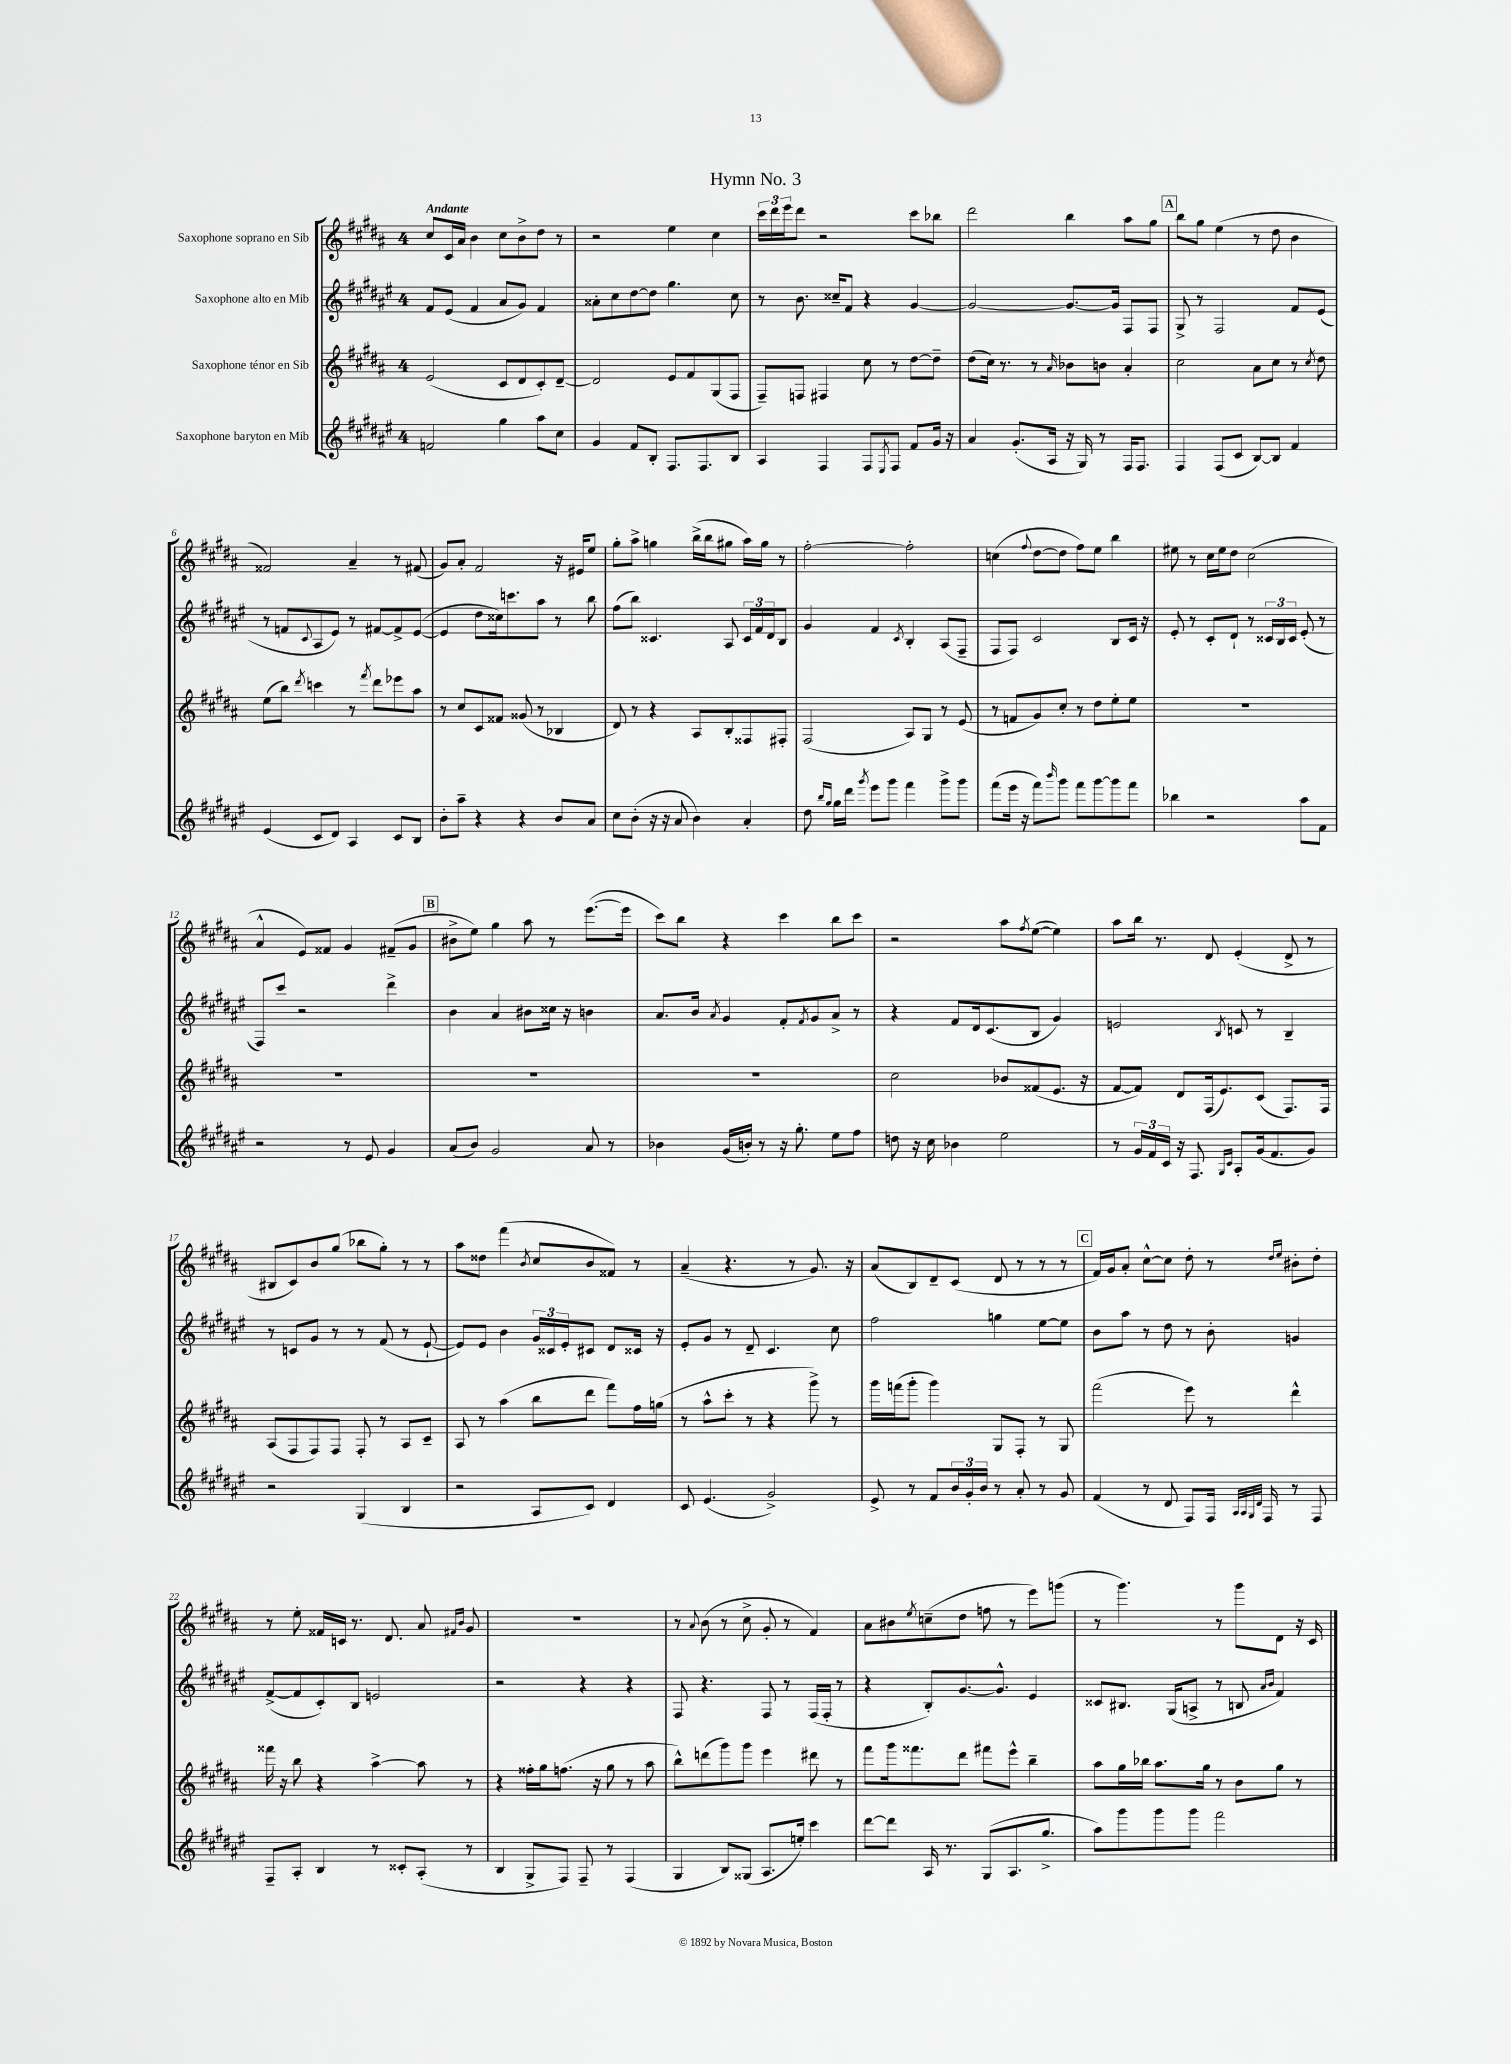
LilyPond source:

\header { title = "Hymn No. 3" }
<<
\new StaffGroup <<
\new Staff = "s0" \with { instrumentName = "Saxophone soprano en Sib" } {
    \clef treble \key b \major \once \override Staff.TimeSignature.style = #'single-digit \time 4/4 \tempo "Andante"
    cis''8 cis'16 ais'16 b'4 cis''8 b'8-> dis''8 r8 |
    r2 e''4 cis''4 |
    \tuplet 3/2 { cis'''16 dis'''16 e'''16 } dis'''8 r2 cis'''8 bes''8 |
    dis'''2 b''4 ais''8 gis''8 |
    \mark \markup { \box "A" } b''8 gis''8 e''4( r8 dis''8 b'4 |
    fisis'2) ais'4-- r8 fis'8( |
    gis'8) ais'8-. fis'2 r16 eis'16 e''8 |
    gis''8-. ais''8-> g''4 b''16->( b''16 gis''8 ais''16) gis''16 r8 |
    fis''2~-. fis''2-. |
    c''4( \appoggiatura { fis''8 } dis''8~ dis''8 fis''8) e''8 b''4 |
    eis''8 r8 cis''16 eis''16 dis''8 cis''2( |
    ais'4-^ e'8) fisis'8 gis'4 fis'8--( gis'8 |
    \mark \markup { \box "B" } bis'8-> e''8) gis''4 ais''8 r8 e'''8.~( e'''16 |
    cis'''8) b''8 r4 cis'''4 b''8 cis'''8 |
    r2 ais''8 \acciaccatura { fis''8 } e''8~( e''4) |
    ais''8 b''16 r8. dis'8 e'4-.( dis'8-> r8 |
    bis8 cis'8) b'8 gis''8( bes''8 gis''8-.) r8 r8 |
    ais''8 disis''8 fis'''4( \acciaccatura { b'8 } cis''8 b'8 fisis'8) r8 |
    ais'4--( r4. r8 gis'8.) r16 |
    ais'8( b8) dis'8-- cis'8( dis'8 r8 r8 r8 |
    \mark \markup { \box "C" } fis'16) gis'16 ais'8-. cis''8~-^ cis''8 dis''8-. r8 \grace { dis''16 e''16 } bis'8-. dis''8-. |
    r8 e''8-. fisis'16 c'16 r8. dis'8. ais'8 \grace { fis'16 b'16 } gis'8 |
    R1 |
    r8 \appoggiatura { ais'8 } b'8( r8 cis''8-> gis'8-. r8 fis'4) |
    ais'8 bis'8 \acciaccatura { e''8 } c''8--( dis''8 f''8 r8 e'''8) g'''8( |
    r8 gis'''4.) r8 gis'''8 dis'8 r16 cis'16 \bar "|." |
}
\new Staff = "s1" \with { instrumentName = "Saxophone alto en Mib" } {
    \clef treble \key fis \major \once \override Staff.TimeSignature.style = #'single-digit \time 4/4
    fis'8 eis'8( fis'4 ais'8 gis'8) fis'4 |
    aisis'8-. cis''8 dis''8~ dis''8 gis''4. cis''8 |
    r8 b'8. cisis''16-- fis'8 r4 gis'4~ |
    gis'2~ gis'8.~ gis'16 fis8 fis8 |
    \mark \markup { \box "A" } gis8-> r8 fis2 fis'8 eis'8( |
    r8 f'8 \appoggiatura { cis'8 } ais8 eis'8) r8 fis'8~ fis'8-> eis'8~( |
    eis'4 dis''8 cisis''16) c'''8. ais''8 r8 b''8 |
    fis''8( b''8) cisis'4. ais8 \tuplet 3/2 { cisis'16 fis'16 dis'16 } b8 |
    gis'4 fis'4 \acciaccatura { cis'8 } b4-. ais8( fis8-- |
    fis8 fis8) cis'2 b8 cis'16 r16 |
    eis'8-. r8 cis'8-. dis'8-! r8 \tuplet 3/2 { cisis'16 b16 cisis'16 } eis'8-.( r8 |
    fis8) cis'''8 r2 dis'''4-> |
    \mark \markup { \box "B" } b'4 ais'4 bis'8 cisis''16 r16 b'4 |
    ais'8. b'16 \acciaccatura { ais'8 } gis'4 fis'8-. \acciaccatura { fis'8 } gis'8 ais'8-> r8 |
    r4 fis'8 dis'16 cis'8.( b8 gis'4) |
    e'2 \acciaccatura { b8 } c'8 r8 b4-- |
    r8 c'8 gis'8 r8 r8 fis'8( r8 eis'8~-! |
    eis'8) eis'8 b'4 \tuplet 3/2 { gis'16 cisis'16 eis'16-. } cis'8 dis'8 cisis'16 r16 |
    eis'8-. gis'8 r8 dis'8-- cis'4. cis''8 |
    fis''2 g''4 eis''8~ eis''8 |
    \mark \markup { \box "C" } b'8 ais''8 r8 dis''8 r8 b'8-. g'4 |
    fis'8~->( fis'8 cis'8-.) b8 e'2 |
    r2 r4 r4 |
    fis8 r4. fis8 r8 fis16( fis16-. r8 |
    r4 b8-.) gis'8.~ gis'8.-^ eis'4 |
    cisis'8 bis8. gis16( a8-> r8 b8 \grace { ais'16 b'16 } fis'4) \bar "|." |
}
\new Staff = "s2" \with { instrumentName = "Saxophone ténor en Sib" } {
    \clef treble \key b \major \once \override Staff.TimeSignature.style = #'single-digit \time 4/4
    e'2( cis'8 dis'8 cis'8-.) dis'8~-- |
    dis'2 e'8 fis'8 gis8( fis8 |
    fis8--) f8 fis4 cis''8 r8 dis''8~ dis''8-- |
    dis''8( cis''16) r8. r8 \grace { ais'16 } bes'8 b'8 ais'4-. |
    \mark \markup { \box "A" } cis''2 ais'8 cis''8 r8 \acciaccatura { cis''8 } dis''8 |
    e''8( b''8) \acciaccatura { dis'''8 } c'''4 r8 \acciaccatura { fis'''8 } dis'''8 ees'''8 ais''8 |
    r8 cis''8 cis'8 fisis'8 gisis'8( r8 bes4 |
    dis'8) r8 r4 ais8 b8-. fisis8 fis8-. |
    fis2( ais8) gis8 r8 e'8( |
    r8 f'8 gis'8) cis''8-. r8 dis''8 e''8-. e''8 |
    R1 |
    R1 |
    \mark \markup { \box "B" } R1 |
    R1 |
    cis''2 bes'8 fisis'8( e'8. r16 |
    fis'8~ fis'8) dis'8 fis16( e'8.) cis'8( fis8.) fis16 |
    ais8( fis8 fis8) fis8 fis8-. r8 ais8 cis'8-- |
    ais8 r8 ais''4( b''8 dis'''8 fis'''8) fis''16 g''16( |
    r8 ais''8-^ cis'''8-. r8 r4 gis'''8->) r8 |
    gis'''16 f'''16( gis'''8-. gis'''4) gis8 fis8-. r8 gis8 |
    \mark \markup { \box "C" } fis'''2( e'''8) r8 dis'''4-^ |
    fisis'''16 r16 b''8 r4 ais''4~-> ais''8 r8 |
    r4 fisis''16-. gis''16 f''8.( r16 gis''8 r8 ais''8 |
    b''8-^) d'''8( gis'''8) gis'''8 e'''4 dis'''8 r8 |
    fis'''8 gis'''16 fisis'''8. dis'''8 fis'''8 e'''8-^ b''4-- |
    ais''8 gis''16 bes''16 ais''8. gis''16 r8 b'8 gis''8 r8 \bar "|." |
}
\new Staff = "s3" \with { instrumentName = "Saxophone baryton en Mib" } {
    \clef treble \key fis \major \once \override Staff.TimeSignature.style = #'single-digit \time 4/4
    f'2 gis''4 ais''8 cis''8 |
    gis'4 fis'8 b8-. fis8. fis8. b8 |
    ais4 fis4 fis8 \acciaccatura { eis8 } fis8 fis'8 gis'16 r16 |
    ais'4 gis'8.-.( ais16 r16 gis16) r8 fis16 fis8. |
    \mark \markup { \box "A" } fis4 fis8( cis'8 b8~) b8 fis'4 |
    eis'4( cis'8 dis'8) ais4 cis'8 b8 |
    b'8-. ais''8-- r4 r4 b'8 ais'8 |
    cis''8 b'8-.( r16 r16 ais'8 b'4) ais'4-. |
    dis''8 \grace { b''16 gis''16 } gis''16 dis'''16 \acciaccatura { gis'''8 } eis'''8 gis'''8 fis'''4 gis'''8-> gis'''8 |
    fis'''8( eis'''16 r16 fis'''8) \grace { b'''16 } gis'''8 fis'''8 gis'''8~ gis'''8 fis'''8 |
    bes''4 r2 ais''8 fis'8 |
    r2 r8 eis'8 gis'4 |
    \mark \markup { \box "B" } ais'8( b'8) gis'2 ais'8 r8 |
    bes'4 gis'16( b'16-.) r8 r16 gis''8.-. eis''8 fis''8 |
    d''8 r16 cis''16 bes'4 eis''2 |
    r8 \tuplet 3/2 { gis'16 fis'16 cis'16 } r16 fis8. \grace { gis16 cis'16 } ais8-. gis'16( fis'8. gis'8) |
    r2 gis4( b4 |
    r2 ais8 cis'8) dis'4 |
    cis'8 eis'4.( gis'2->) |
    eis'8-> r8 fis'8 \tuplet 3/2 { b'16 gis'16-. b'16 } r8 ais'8-. r8 gis'8 |
    \mark \markup { \box "C" } fis'4( r8 dis'8 fis8) fis16 \grace { ais32 ais32 gis32 dis'32 } fis16 r8 fis8 |
    fis8-- ais8-. b4 r8 cisis'8-. ais8-.( r8 |
    b4 gis8-> fis8) fis8-- r8 fis4( |
    gis4 b8) gisis8( ais8. e''16-.) cis'''4 |
    dis'''8~ dis'''8 ais16 r8. gis8( ais8. gis''8.-> |
    ais''8) gis'''8 gis'''8 gis'''8 fis'''2 \bar "|." |
}
>>
>>
